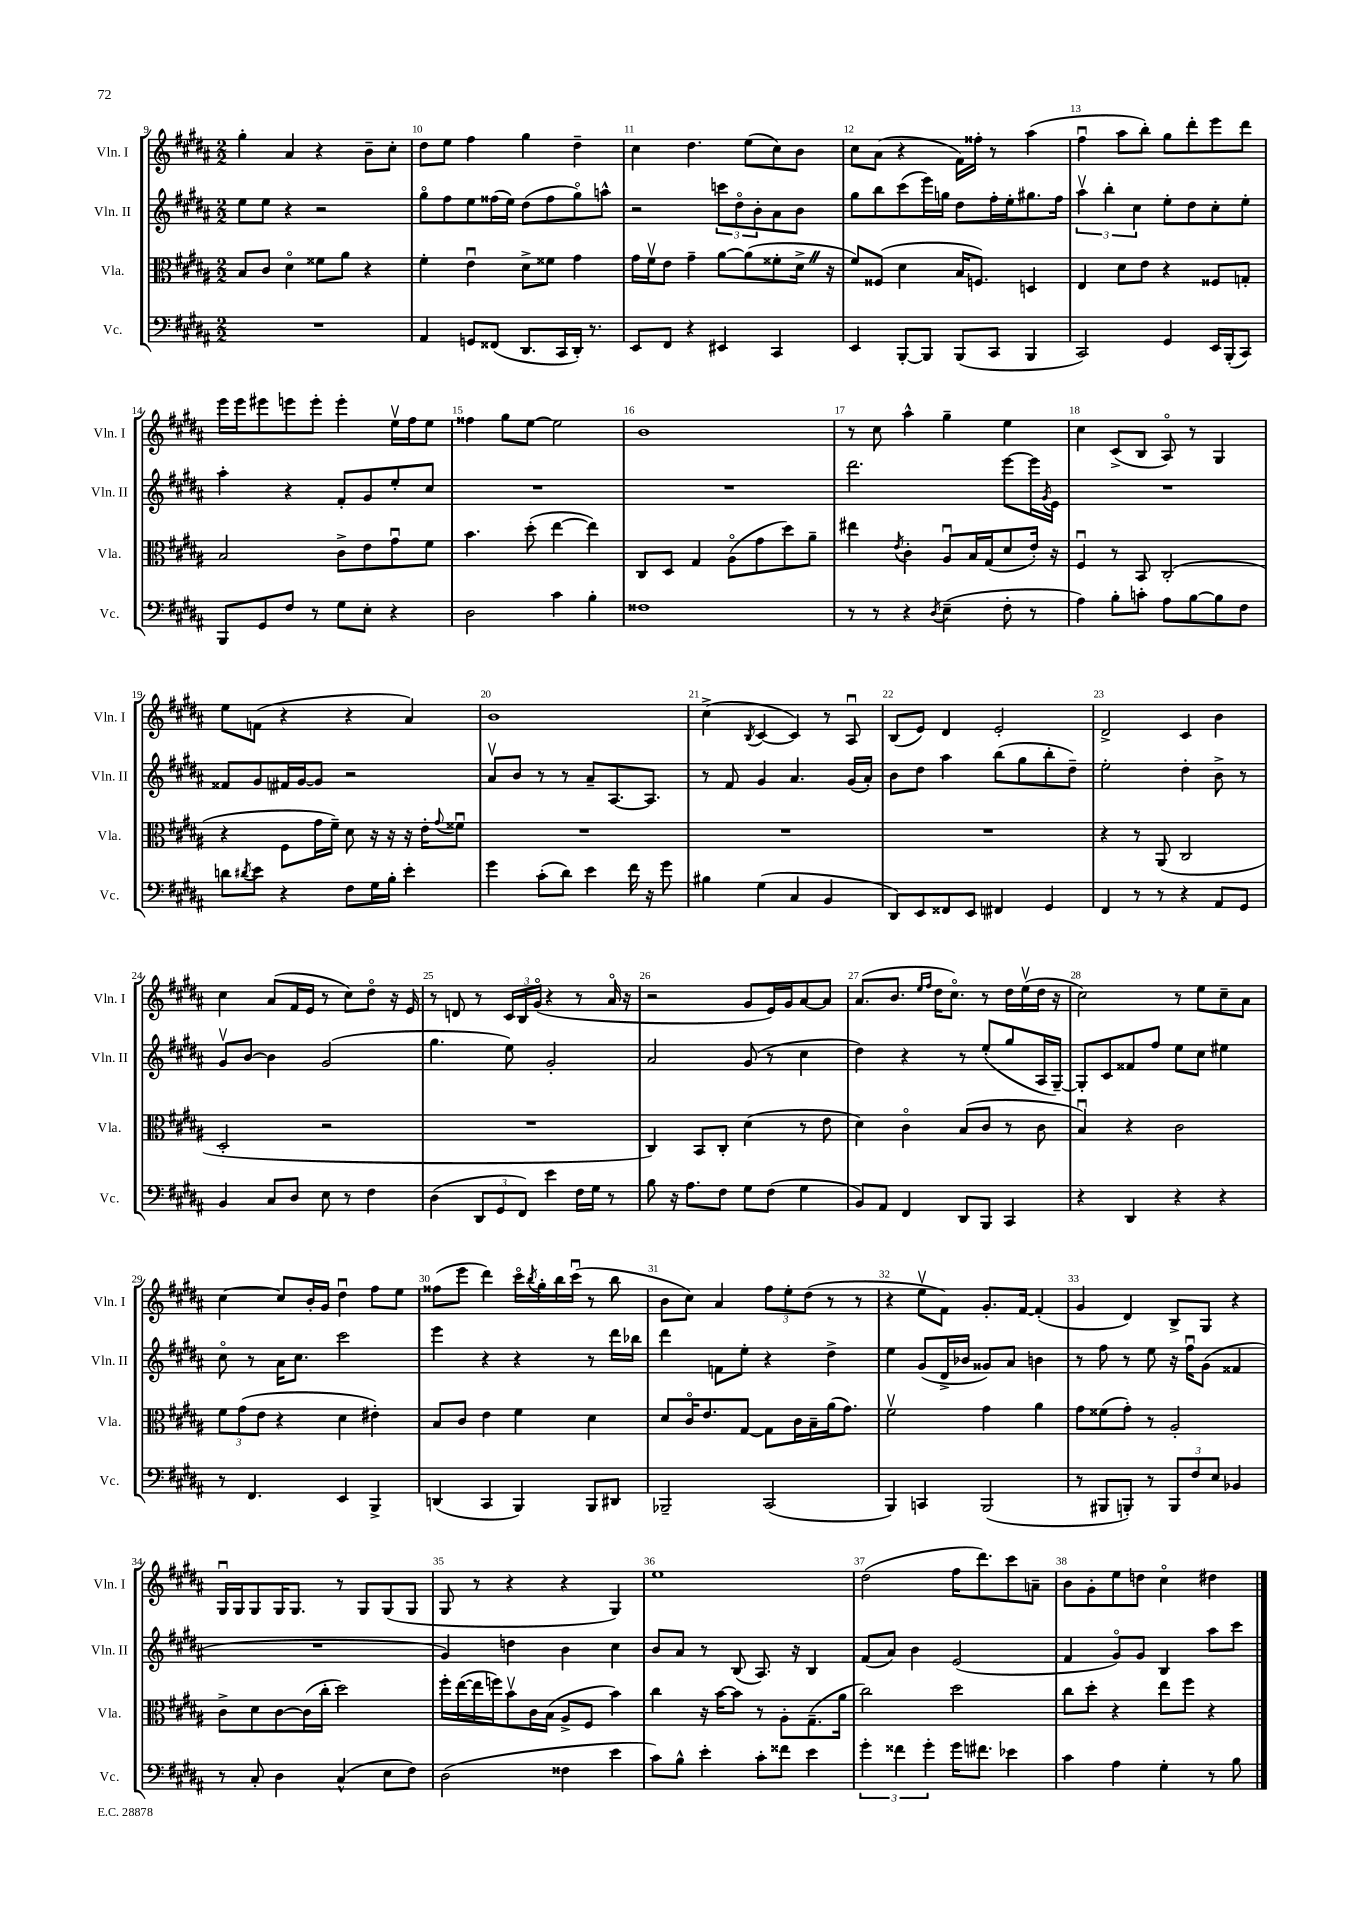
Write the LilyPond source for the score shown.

<<
\new StaffGroup <<
\new Staff = "s0" \with { instrumentName = "Vln. I" shortInstrumentName = "Vln. I" } {
    \clef treble \key b \major \numericTimeSignature \time 2/2
    gis''4-. ais'4 r4 b'8-- cis''8-. |
    dis''8 e''8 fis''4 gis''4 dis''4-- |
    cis''4 dis''4. e''8( cis''8) b'8 |
    cis''8 ais'8( r4 fis'16) fisis''16-. r8 ais''4( |
    fis''4\downbow ais''8 b''8-.) gis''8 dis'''8-. e'''8 dis'''8 |
    e'''16 e'''16 eis'''8 e'''8 e'''8-. e'''4-. e''16\upbow fis''16 e''8 |
    fisis''4 gis''8 e''8~ e''2 |
    b'1 |
    r8 cis''8 ais''4-^ gis''4-- e''4 |
    cis''4 cis'8->( b8 ais8\flageolet) r8 gis4 |
    e''8 f'8( r4 r4 ais'4) |
    b'1 |
    cis''4->( \acciaccatura { b8 } cis'4~ cis'4) r8 ais8\downbow |
    b8( e'8) dis'4 e'2-. |
    dis'2-> cis'4 b'4 |
    cis''4 ais'8( fis'16 e'16 r8 cis''8) dis''8\flageolet r16 e'16 |
    r8 d'8 r8 \tuplet 3/2 { cis'16 b16 gis'16\flageolet( } r4 r8 ais'16\flageolet r16 |
    r2 gis'8 e'16) gis'16 ais'8~ ais'8 |
    ais'8.( b'8. \grace { e''16 fis''16 } dis''16 cis''8.\flageolet) r8 dis''16 e''16\upbow( dis''16 r16 |
    cis''2) r8 e''8 cis''8-- ais'8 |
    cis''4~ cis''8 b'16-. gis'16 dis''4\downbow fis''8 e''8 |
    fisis''8( e'''8 dis'''4) cis'''16\flageolet \acciaccatura { b''8 } gis''16-. b''16 cis'''16\downbow( r8 b''8 |
    b'8 cis''8) ais'4 \tuplet 3/2 { fis''8 e''8-. dis''8( } r8 r8 |
    r4 e''8\upbow fis'8) gis'8.-. fis'16~ fis'4-.( |
    gis'4 dis'4) b8-> gis8 r4 |
    gis16\downbow gis16 gis8 gis16 gis8. r8 gis8 gis8( gis8 |
    gis8 r8 r4 r4 gis4) |
    e''1 |
    dis''2( fis''16 dis'''8.) cis'''8 a'8-- |
    b'8 gis'8-. e''8 d''8 cis''4\flageolet dis''4 \bar "|." |
}
\new Staff = "s1" \with { instrumentName = "Vln. II" shortInstrumentName = "Vln. II" } {
    \clef treble \key b \major \numericTimeSignature \time 2/2
    e''8 e''8 r4 r2 |
    gis''8\flageolet fis''8 e''8 fisis''16( e''16) dis''8( fisis''8 gis''8\flageolet) a''8-^ |
    r2 \tuplet 3/2 { c'''8 dis''8\flageolet b'8-. } ais'8 b'8 |
    gis''8 b''8 cis'''8( e'''16) g''16 dis''8 fis''16-. e''16-. gis''8. fis''16 |
    \tuplet 3/2 { ais''4\upbow b''4-. cis''4 } e''8-. dis''8 cis''8-. e''8-. |
    ais''4-. r4 fis'8-. gis'8 e''8-. cis''8 |
    R1 |
    R1 |
    dis'''2. e'''8~ e'''16 \acciaccatura { gis'8 } e'16 |
    R1 |
    fisis'8 gis'8 fis'16 gis'16~ gis'8 r2 |
    ais'8\upbow b'8 r8 r8 ais'8-- ais8.~ ais8. |
    r8 fis'8 gis'4 ais'4. gis'16( ais'16-.) |
    b'8 dis''8 ais''4 b''8( gis''8 b''8-. dis''8--) |
    e''2-. dis''4-. b'8-> r8 |
    gis'8\upbow b'8~ b'4 gis'2( |
    gis''4. e''8) gis'2-. |
    ais'2 gis'8( r8 cis''4 |
    dis''4) r4 r8 e''8-.( gis''8 ais16 gis16~--) |
    gis8-. cis'8 fisis'8 fis''8 e''8 cis''8 eis''4 |
    cis''8\flageolet r8 ais'16 cis''8. cis'''2 |
    e'''4 r4 r4 r8 dis'''16 bes''16 |
    dis'''4 f'8 e''8-. r4 dis''4-> |
    e''4 gis'8( dis'16-> bes'16 gisis'8) ais'8 b'4 |
    r8 fis''8 r8 e''8 r16 fis''16\downbow gis'8( fisis'4 |
    R1 |
    gis'4) d''4 b'4 cis''4 |
    b'8 ais'8 r8 b8( ais8.) r16 b4 |
    fis'8( ais'8) b'4 e'2( |
    fis'4 gis'8\flageolet) gis'8 b4 ais''8 cis'''8 \bar "|." |
}
\new Staff = "s2" \with { instrumentName = "Vla." shortInstrumentName = "Vla." } {
    \clef alto \key b \major \numericTimeSignature \time 2/2
    b8 cis'8 dis'4\flageolet fisis'8 ais'8 r4 |
    fis'4-. e'4\downbow dis'8-> fisis'8 gis'4 |
    gis'16 fis'16\upbow e'8 gis'4-- ais'8~ ais'8( fisis'8-. dis'16-> \once \override BreathingSign.text = \markup { \musicglyph "scripts.caesura.straight" } \breathe r16 |
    fis'8) fisis8( dis'4 b16 f8.) d4 |
    e4 dis'8 e'8 r4 fisis8 g8-. |
    b2 cis'8-> e'8 gis'8\downbow fis'8 |
    b'4. dis''8-.( e''4~ e''4) |
    cis8 dis8 gis4 ais8\flageolet( gis'8 dis''8) ais'8-- |
    eis''4 \acciaccatura { e'8 } cis'4-. ais8\downbow b16 gis16( dis'8 e'16-.) r16 |
    fis4\downbow r8 b,8 cis2-.( |
    r4 fis8 gis'16 fis'16--) dis'8 r16 r16 r16 e'16-. \appoggiatura { gis'8 } fisis'8\downbow |
    R1 |
    R1 |
    R1 |
    r4 r8 ais,8( cis2 |
    dis2-. r2 |
    R1 |
    cis4) b,8 cis8-. dis'4( r8 e'8 |
    dis'4) cis'4\flageolet b8( cis'8 r8 cis'8 |
    b4\downbow) r4 cis'2 |
    \tuplet 3/2 { fis'8 gis'8( e'8 } r4 dis'4 eis'4-.) |
    b8 cis'8 e'4 fis'4 dis'4 |
    dis'8 cis'16\flageolet e'8. gis8~ gis8 cis'16 b16-- ais'16( gis'8.) |
    fis'2\upbow gis'4 ais'4 |
    gis'8 fisis'8( gis'8-.) r8 ais2-. |
    cis'8-> dis'8 cis'8~ cis'16( cis''16-. dis''2) |
    fis''16-. e''16~( e''16 f''16) b'8\upbow cis'16 b16( ais8-> fis8 b'4) |
    cis''4 r16 b'16~ b'8 r8 ais8-. gis8.--( ais'16 |
    cis''2) dis''2 |
    cis''8 dis''8-. r4 e''8 fis''8 r4 \bar "|." |
}
\new Staff = "s3" \with { instrumentName = "Vc." shortInstrumentName = "Vc." } {
    \clef bass \key b \major \numericTimeSignature \time 2/2
    R1 |
    ais,4 g,8 fisis,8( dis,8. cis,16 dis,16-.) r8. |
    e,8 fis,8 r4 eis,4 cis,4 |
    e,4 b,,8~-. b,,8 b,,8( cis,8 b,,4 |
    cis,2) gis,4 e,16 b,,16-.( cis,8) |
    b,,8 gis,8 fis8 r8 gis8 e8-. r4 |
    dis2 cis'4 b4-. |
    fisis1 |
    r8 r8 r4 \acciaccatura { dis8 } e4--( fis8-. r8 |
    ais4) b8-. c'8-. ais8 b8~ b8 fis8 |
    d'8 \acciaccatura { dis'8 } e'8 r4 fis8 gis16 b16-. e'4-. |
    gis'4 cis'8-.( dis'8) e'4 fis'16 r16 gis'8 |
    bis4 gis4( cis4 b,4 |
    dis,8) e,8 fisis,8 e,8 fis,4 gis,4 |
    fis,4 r8 r8 r4 ais,8 gis,8 |
    b,4 cis8 dis8 e8 r8 fis4 |
    dis4( \tuplet 3/2 { dis,8 gis,8 fis,8) } e'4 fis16 gis16 r8 |
    b8 r16 ais8. fis8 gis8 fis8( gis4 |
    b,8) ais,8 fis,4 dis,8 b,,8 cis,4 |
    r4 dis,4 r4 r4 |
    r8 fis,4. e,4 b,,4-> |
    d,4( cis,4 b,,4) b,,8 dis,8 |
    bes,,2-- cis,2( |
    b,,4) c,4 b,,2( |
    r8 bis,,8 b,,8-.) r8 \tuplet 3/2 { b,,8 fis8 e8 } bes,4 |
    r8 cis8-. dis4 cis4-^( e8 fis8) |
    dis2( fisis4 e'4 |
    cis'8) b8-^ e'4-. cis'8-. fisis'8 e'4 |
    \tuplet 3/2 { gis'4-. fisis'4 gis'4-. } gis'16 fis'8. ees'4 |
    cis'4 ais4 gis4-. r8 b8 \bar "|." |
}
>>
>>
\layout { \context { \Score currentBarNumber = #9 \override BarNumber.break-visibility = ##(#f #t #t) barNumberVisibility = #all-bar-numbers-visible } }
